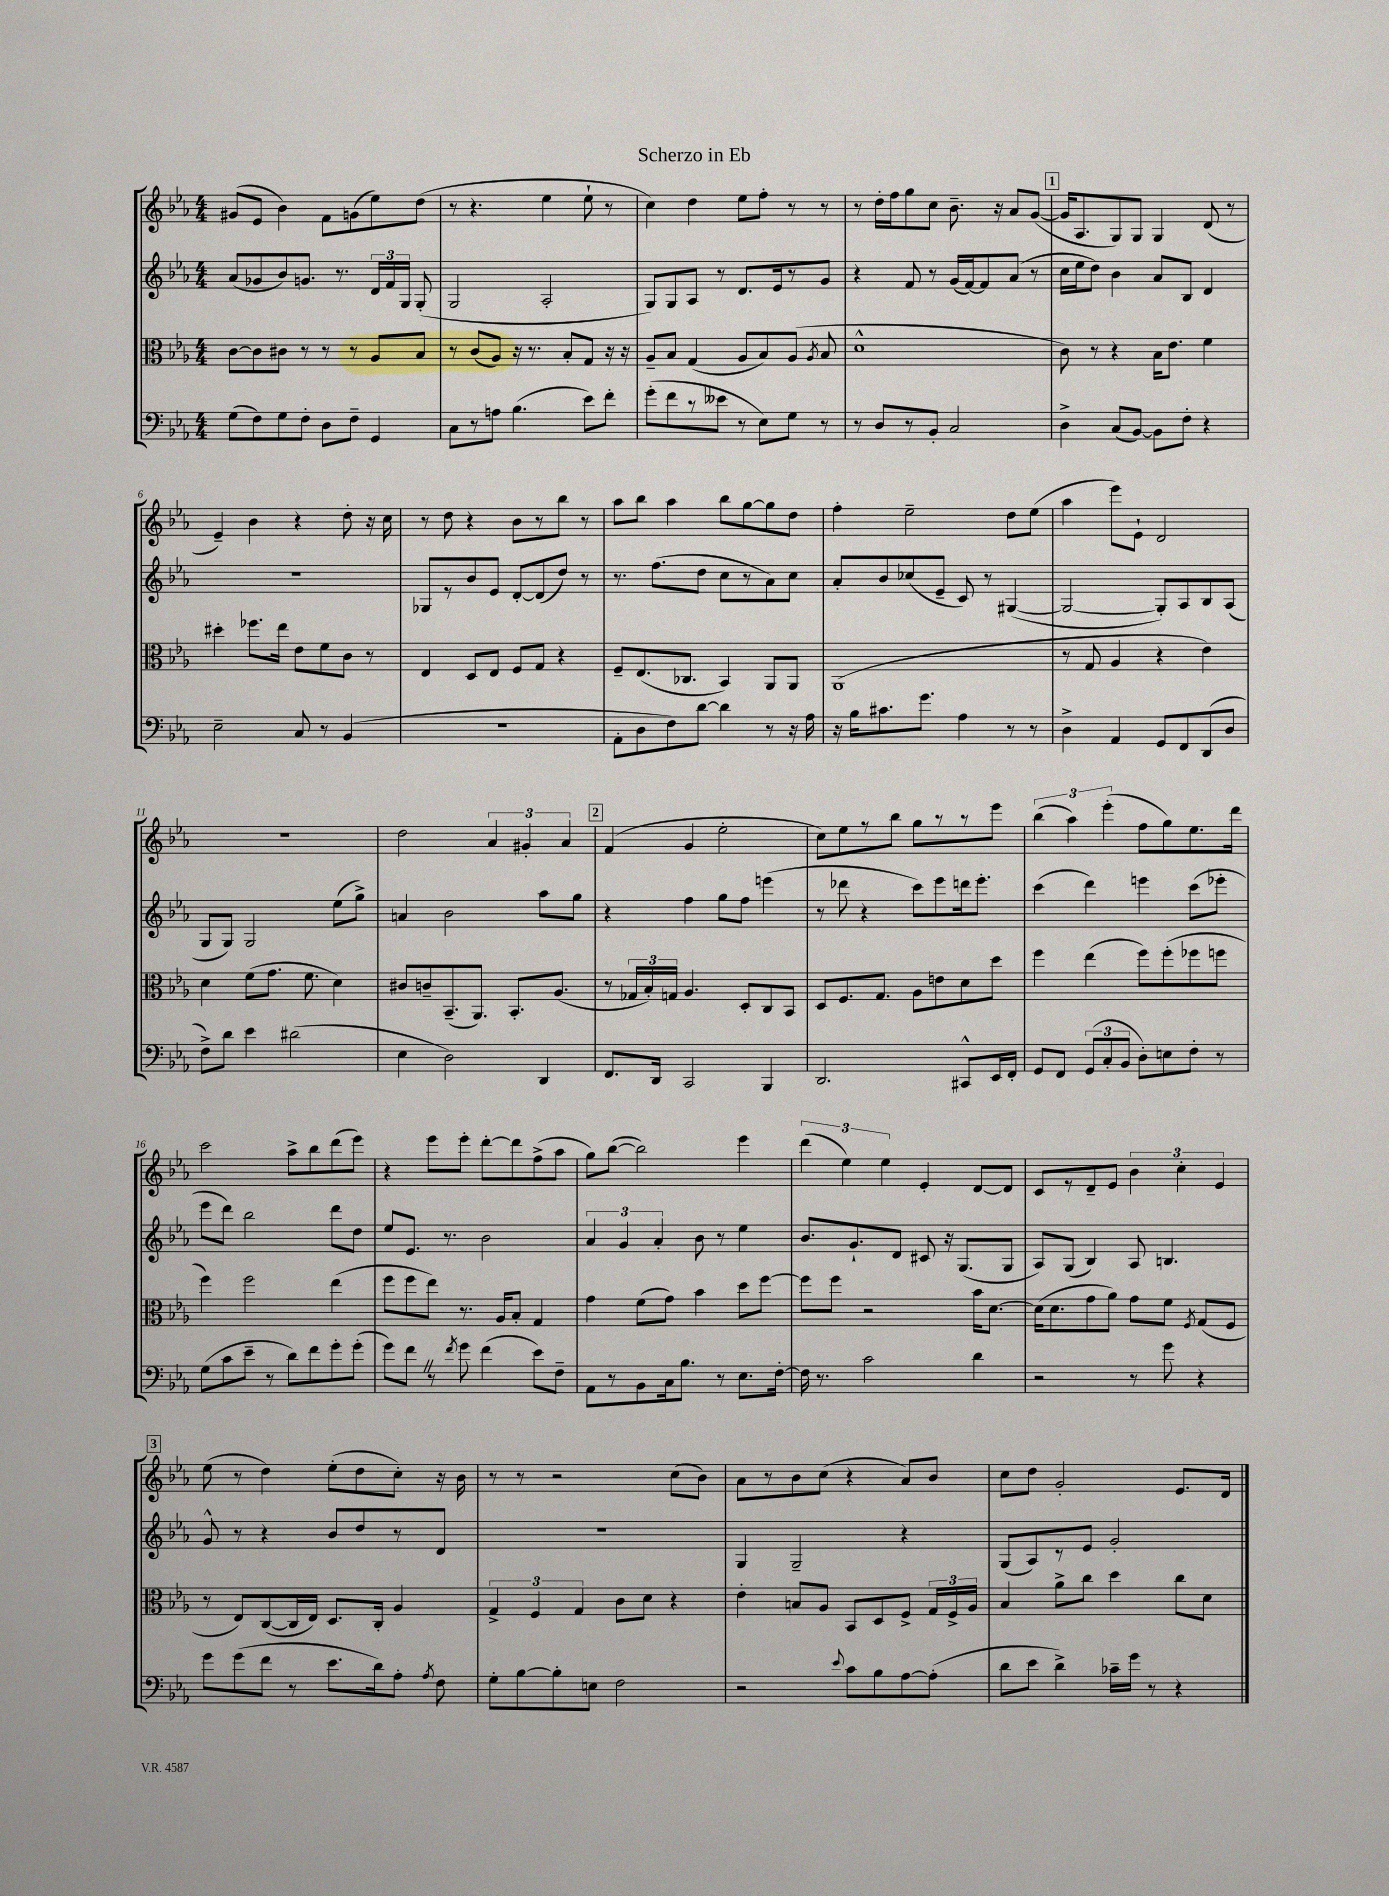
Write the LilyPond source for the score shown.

\header { title = "Scherzo in Eb" }
<<
\new StaffGroup <<
\new Staff = "s0" {
    \clef treble \key ees \major \numericTimeSignature \time 4/4
    \autoBeamOff gis'8[( ees'8] bes'4) f'8[ g'8( ees''8) d''8]( |
    r8 r4. ees''4 ees''8-! r8 |
    c''4) d''4 ees''8[ f''8]-. r8 r8 |
    r8 d''16[-. f''16 g''8 c''8] bes'8.-- r16 aes'8[ g'8]~( |
    \mark \markup { \box "1" } g'16[ aes8. g8) g8] g4 d'8( r8 |
    ees'4--) bes'4 r4 d''8-. r16 c''16 |
    r8 d''8 r4 bes'8[ r8 bes''8] r8 |
    aes''8[ bes''8] aes''4 bes''8[ g''8~ g''8 d''8] |
    f''4-. ees''2-- d''8[ ees''8]( |
    aes''4 ees'''8[) ees'8]-! d'2 |
    R1 |
    d''2 \tuplet 3/2 { aes'4 gis'4-. aes'4 } |
    \mark \markup { \box "2" } f'4( g'4 ees''2-. |
    c''8[) ees''8 r8 bes''8] g''8[ r8 r8 ees'''8] |
    \tuplet 3/2 { bes''4( aes''4) ees'''4-.( } f''8[ g''8) ees''8. d'''16] |
    c'''2 aes''8[-> bes''8 d'''8( ees'''8]) |
    r4 ees'''8[ ees'''8]-. d'''8[~-. d'''8 f''8->( aes''8] |
    g''8[) bes''8]~( bes''2) ees'''4 |
    \tuplet 3/2 { d'''4( ees''4) ees''4 } ees'4-. d'8[~ d'8] |
    c'8[ r8 d'8-- ees'8] \tuplet 3/2 { bes'4 c''4-. ees'4 } |
    \mark \markup { \box "3" } ees''8( r8 d''4) ees''8[-.( d''8 c''8]-.) r16 bes'16 |
    r8 r8 r2 c''8[( bes'8]) |
    aes'8[ r8 bes'8 c''8]( r4 aes'8[) bes'8] |
    c''8[ d''8] g'2-. ees'8.[ d'16] \bar "|." |
}
\new Staff = "s1" {
    \clef treble \key ees \major \numericTimeSignature \time 4/4
    \autoBeamOff aes'8[( ges'8 bes'8) g'8.] r8. \tuplet 3/2 { d'16[ f'16 g16] } g8-.( |
    g2 aes2-. |
    g8[) g8 aes8] r8 d'8.[ ees'16 r8 g'8] |
    r4 f'8 r8 g'16[( f'16~) f'8 aes'8]( r8 |
    \mark \markup { \box "1" } c''16[ ees''16 d''8]) bes'4 aes'8[ bes8] d'4 |
    R1 |
    ges8[ r8 bes'8 ees'8] d'8[~-. d'8( d''8]) r8 |
    r8. f''8.[( d''8] c''8[ r8 aes'8) c''8] |
    aes'8[-. bes'8 ces''8( ees'8]-- c'8) r8 gis4~( |
    gis2~ gis8[-.) aes8 bes8 aes8]( |
    g8[ g8]) g2 ees''8[( g''8]->) |
    a'4 bes'2 aes''8[ g''8] |
    \mark \markup { \box "2" } r4 f''4 g''8[ f''8] e'''4( |
    r8 des'''8 r4 c'''8[) ees'''8 d'''16 ees'''8.]-. |
    c'''4( d'''4) e'''4 c'''8[( ees'''8]-. |
    ees'''8[ d'''8]) bes''2 d'''8[ d''8] |
    ees''8[ ees'8.] r8. bes'2 |
    \tuplet 3/2 { aes'4 g'4 aes'4-. } bes'8 r8 ees''4 |
    bes'8.[ g'8.-! d'8] cis'8 r16 g8.[( g8] |
    aes8[) g8]( bes4) aes8 b4. |
    \mark \markup { \box "3" } g'8-^ r8 r4 bes'8[ d''8 r8 d'8] |
    R1 |
    g4 g2-- r4 |
    g8[( aes8) r8 ees'8] g'2-. \bar "|." |
}
\new Staff = "s2" {
    \clef alto \key ees \major \numericTimeSignature \time 4/4
    \autoBeamOff c'8[~ c'8 cis'8] r8 r8 r8 aes8[ bes8] |
    r8 c'8[( aes8]) r16 r8. bes8[-. g8] r16 r16 |
    aes8[-- bes8] g4( aes8[ bes8) aes8]( \acciaccatura { aes8 } bes8 |
    d'1-^ |
    \mark \markup { \box "1" } c'8) r8 r4 bes16[ ees'8.] f'4 |
    dis''4-. fes''8.[ ees''16] ees'8[ f'8 c'8] r8 |
    ees4 d8[ ees8] f8[ g8] r4 |
    f8[-- ees8.( ces8.] bes,4) aes,8[ aes,8] |
    aes,1( |
    r8 g8 aes4 r4 ees'4) |
    d'4 f'8[( g'8.] f'8. d'4) |
    cis'8[ c'8-- bes,8.--( aes,8.]) bes,8.[-. aes8.]( |
    \mark \markup { \box "2" } r8 \tuplet 3/2 { ges16[ bes16-.) g16] } aes4. d8[-. c8 bes,8] |
    d8[ f8. g8.] aes8[ e'8 d'8 d''8] |
    f''4 ees''4( f''8[) f''8-.( fes''8 f''8] |
    f''4) f''2 ees''4( |
    f''8[ f''8 ees''8]) r8. aes16[ bes8]-. g4 |
    g'4 f'8[( g'8]) bes'4 d''8[ f''8]~ |
    f''8[ f''8] r2 bes'16[ d'8.]~ |
    d'16[( d'8. g'8 aes'8]) g'8[ f'8] \acciaccatura { f8 } g8[( f8] |
    \mark \markup { \box "3" } r8 ees8[) c8~( c16 ees16]) d8.[ c16]-. aes4 |
    \tuplet 3/2 { g4-> f4 g4 } c'8[ d'8] r4 |
    ees'4-. b8[ aes8] bes,8[ d8 f8]-> \tuplet 3/2 { g16[ f16-> aes16] } |
    bes4 aes'8[-> c''8] d''4 c''8[ d'8] \bar "|." |
}
\new Staff = "s3" {
    \clef bass \key ees \major \numericTimeSignature \time 4/4
    \autoBeamOff g8[( f8) g8 f8]-. d8[ f8]-- g,4 |
    c8[ r8 a8] bes4.( ees'8[) f'8]-. |
    g'8[-.( f'8 r8 eeses'8] r8 ees8[) g8] r8 |
    r8 d8[ r8 bes,8]-. c2 |
    \mark \markup { \box "1" } d4-> c8[( bes,8]~) bes,8[ f8]-. r4 |
    ees2-- c8 r8 bes,4( |
    R1 |
    aes,8[-. d8 f8) d'8]~ d'4 r8 r16 aes16 |
    r16 bes16[ cis'8. g'8.] aes4 r8 r8 |
    d4-> aes,4 g,8[ f,8 d,8( d8] |
    f8[->) d'8] ees'4 dis'2( |
    ees4 d2) d,4 |
    \mark \markup { \box "2" } f,8.[ d,16] c,2 bes,,4 |
    d,2. cis,8[-^ ees,16 f,16]-. |
    g,8[ f,8] \tuplet 3/2 { g,8[( c8-. bes,8] } d8[-.) e8 f8]-. r8 |
    g8[( c'8 ees'8]-- r8 d'8[) f'8 g'8-. g'8]-.( |
    g'8[) f'8] \once \override BreathingSign.text = \markup { \musicglyph "scripts.caesura.straight" } \breathe r8 \acciaccatura { f'8 } g'8 f'4( ees'8[) f8]-- |
    aes,8[ r8 bes,8 c16 bes8.] r8 ees8.[ f16]~-. |
    f16 r8. c'2 d'4 |
    r2 r8 g'8 r4 |
    \mark \markup { \box "3" } g'8[ g'8( f'8] r8 ees'8.[ d'16) aes8]-. \acciaccatura { aes8 } f8 |
    g8[-. bes8~ bes8-. e8] f2 |
    r2 \appoggiatura { ees'8 } c'8[ bes8 aes8~ aes8]-.( |
    d'8[ ees'8] d'4->) ces'16[-- g'16] r8 r4 \bar "|." |
}
>>
>>
